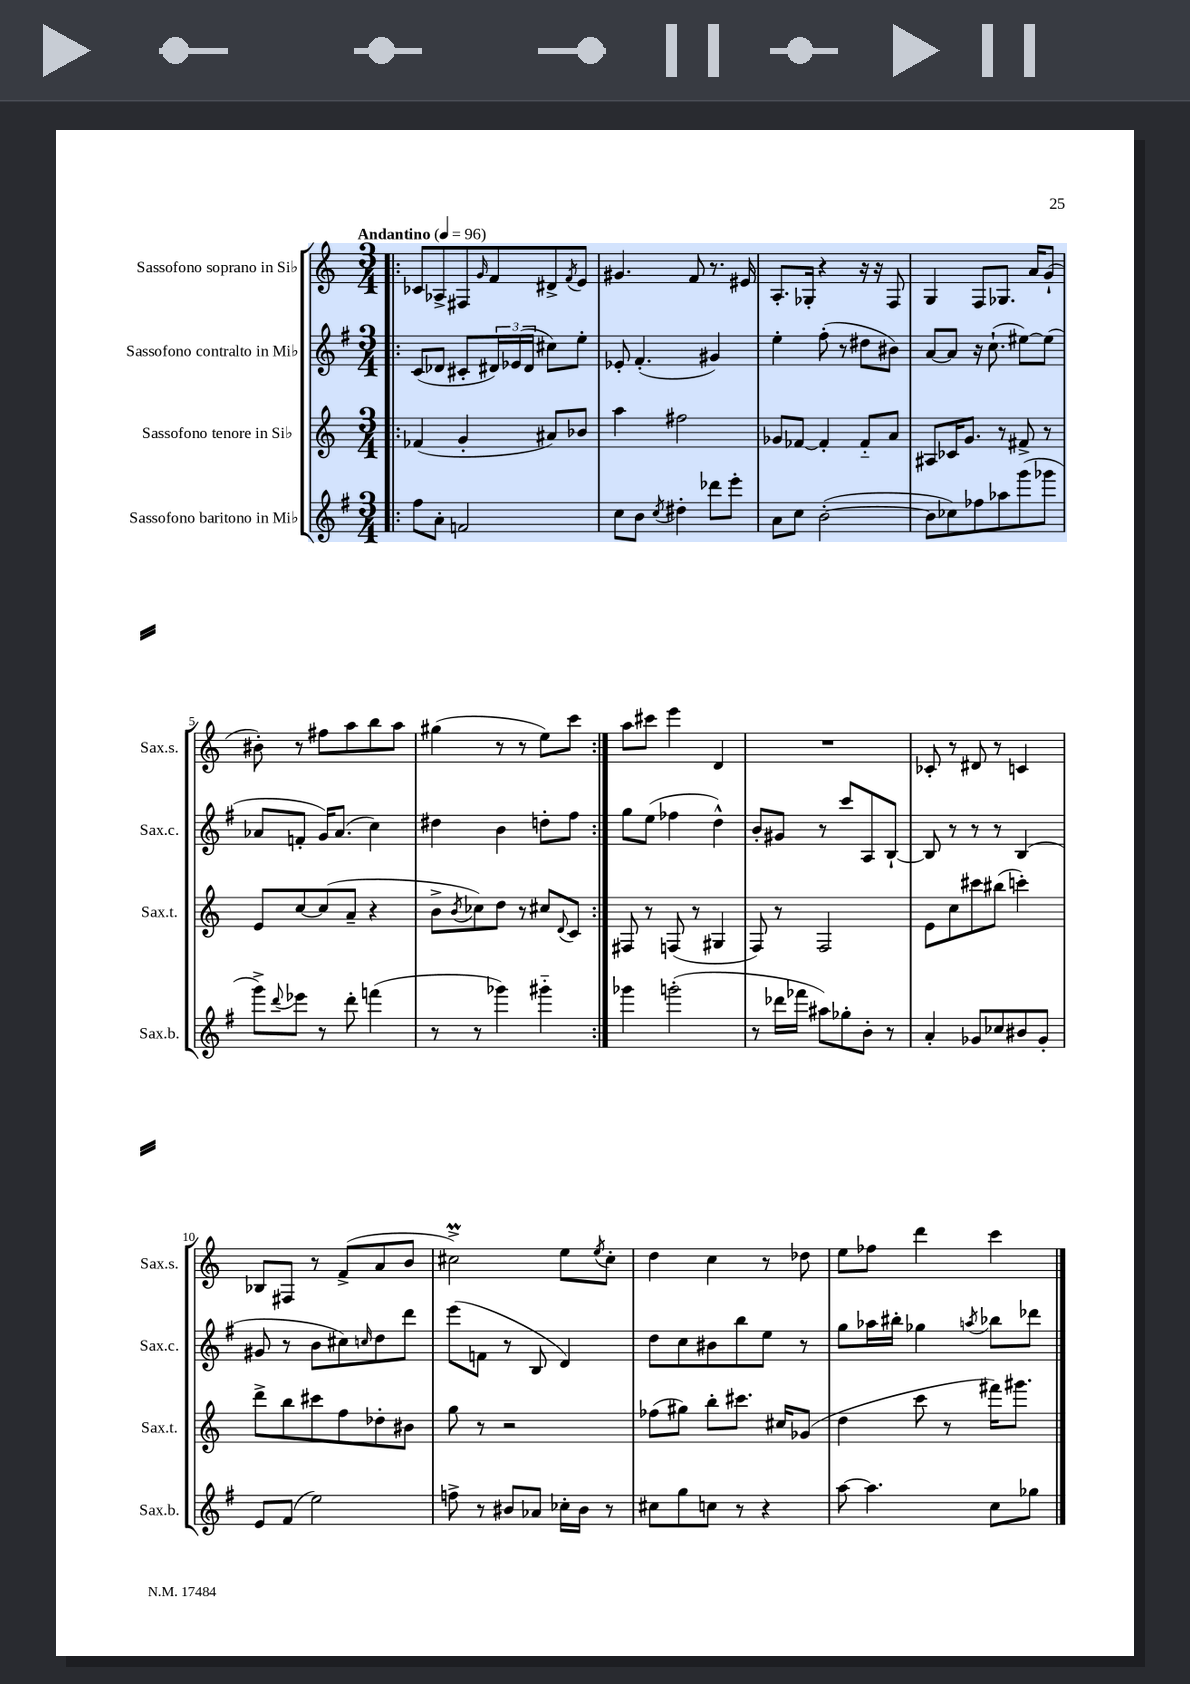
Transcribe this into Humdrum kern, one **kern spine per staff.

**kern	**kern	**kern	**kern
*staff4	*staff3	*staff2	*staff1
*clefG2	*clefG2	*clefG2	*clefG2
*k[f#]	*k[]	*k[f#]	*k[]
*M3/4	*M3/4	*M3/4	*M3/4
*MM96	*MM96	*MM96	*MM96
=!|:	=!|:	=!|:	=!|:
8ff#	(4f-	(8c	8c-
8a'	.	8d-	8A-^
2f	4g'	8c#'	8F#
.	.	.	16qqg
.	.	24d#)	8f
.	.	(24e-	.
.	.	24d#	.
.	8a#)	8cc#)	8d#^
.	.	.	8qf
.	8b-	8ee'	8e
=	=	=	=
8cc	4aa	8e-'	4.g#
8b	.	(4.f#'	.
8qcc	.	.	.
4dd#'	2ff#	.	.
.	.	.	8f
8ddd-	.	4g#)	8.r
8eee'	.	.	.
.	.	.	16e#
=	=	=	=
8a	8g-	4ee'	8.A'
8cc	[8f-	.	.
.	.	.	16G-'
([2b'	4f-']	(8ff#'	4r
.	.	8r	.
.	8f-'~	8dd#	16r
.	.	.	16r
.	8a	8b#)	8F
=	=	=	=
8b]	8A#	[8a	4G
8cc-)	16c-	8a]	.
.	8.g	.	.
8ff-	.	16r	8F
.	.	(8.cc`	.
8aa-	8r	.	8.G-
(8ggg	8f#^	[8ee#)	.
.	.	.	16a
8ggg-	8r	(8ee#]	(8g`
=	=	=	=
8ggg^)	8e	8a-	8b#')
8qqddd	.	.	.
8eee-	[8cc	8f'	8r
8r	(8cc]	16g)	8ff#
.	.	(8.a-	.
8ddd'	8a~	.	8aa
(4fff	4r	4cc)	8bb
.	.	.	8aa
=	=	=	=
8r	8b^	4dd#	(4gg#
.	8qb	.	.
8r	8cc-)	.	.
4ggg-)	8dd	4b	8r
.	8r	.	8r
4ggg#'~	8cc#	8dd'	8ee)
.	8qqd	.	.
.	8c	8ff#	8ccc
=:|!	=:|!	=:|!	=:|!
4ggg-	8F#	8gg	8aa
.	8r	(8ee	8ccc#
(2ggg'	(8F	4ff-	4eee
.	8r	.	.
.	4G#	4dd^^)	4d
=	=	=	=
8r	8F)	8b'	2.r
16ddd-	8r	8g#	.
16fff-	.	.	.
8aa#)	2F	8r	.
8gg-'	.	8ccc	.
8b'	.	8A	.
8r	.	[8B`	.
=	=	=	=
4a'	8e	8B]	8c-'
.	8cc	8r	8r
8g-	8ccc#	8r	8d#
8cc-	(8bb#	8r	8r
8b#	4ccc')	(4B	4c
8g-'	.	.	.
=	=	=	=
8e	8ddd^	8g#	8B-
(8f#	8bb	8r	8F#
2ee)	8ccc#	8b	8r
.	8ff	8cc#)	(8f^
.	.	16qqcc	.
.	8dd-'	8dd	8a
.	8b#	8ddd	8b
=	=	=	=
8ff^	8gg	(8eee	2cc#^)
8r	8r	8f	.
8b#	2r	8r	.
8a-	.	8B	.
16cc-'	.	4d)	8ee
16b#	.	.	.
.	.	.	8qee
8r	.	.	8cc#'
=	=	=	=
8cc#	(8ff-	8dd	4dd
8gg	8gg#)	8cc	.
8cc	8bb'	8b#	4cc
8r	8.ccc#	8bb	.
4r	.	8ee	8r
.	16cc#	.	.
.	(8g-	8r	8dd-
=	=	=	=
[8aa	4dd	8gg	8ee
4.aa]	.	16aa-	8ff-
.	.	16bb#'	.
.	8ccc	4gg-	4ddd
.	8r	.	.
.	.	8qaa	.
8cc	16fff#)	8bb-	4ccc
.	8.ggg#	.	.
8gg-	.	8ddd-	.
==	==	==	==
*-	*-	*-	*-
